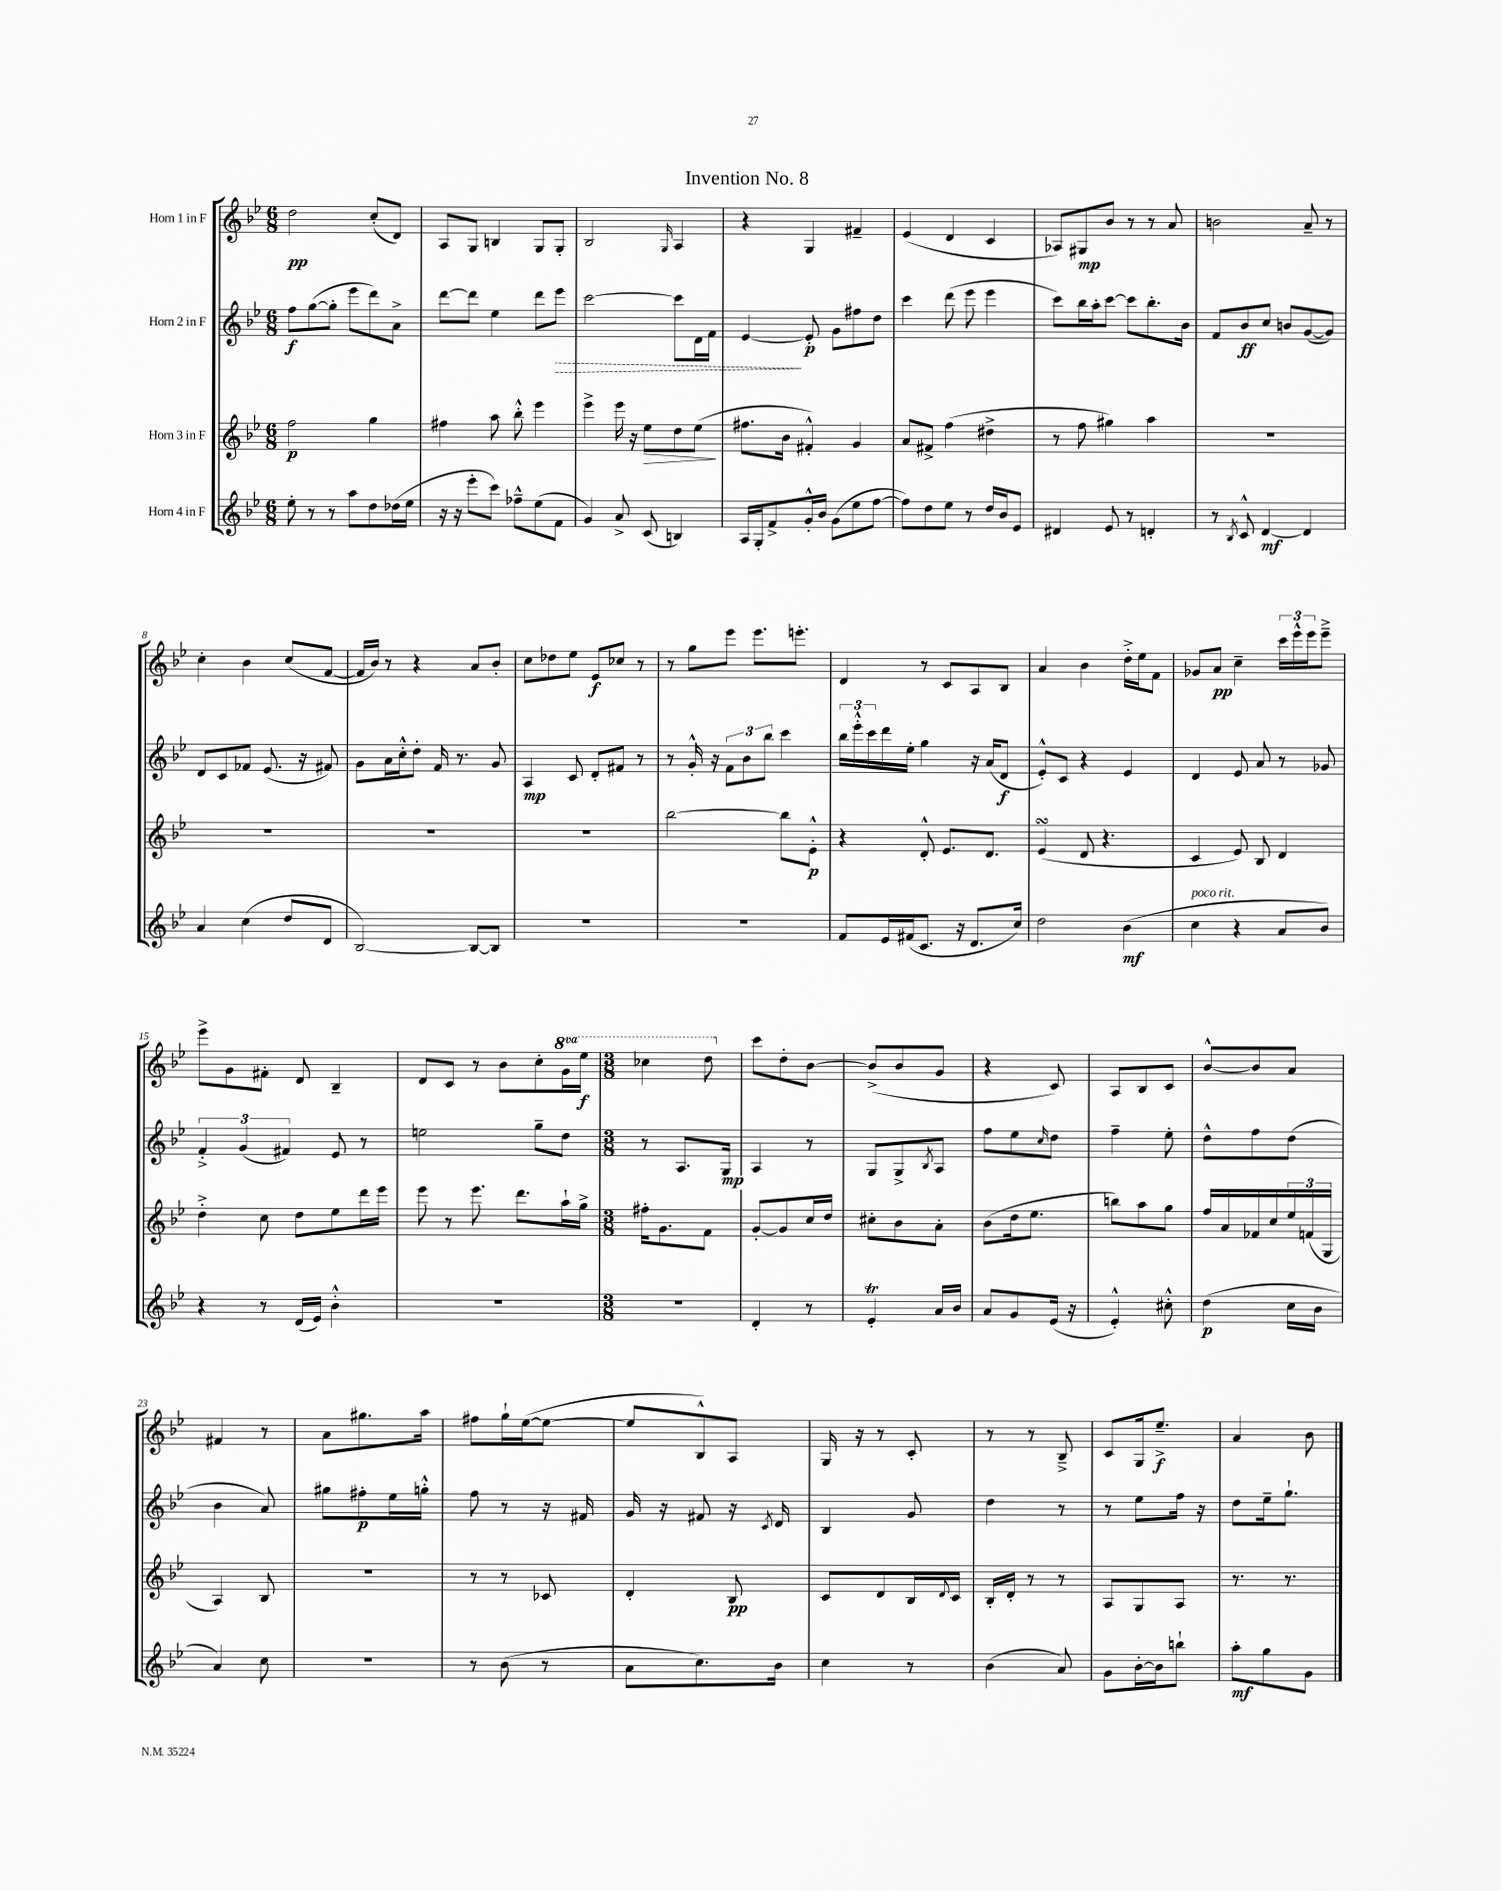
\header { title = "Invention No. 8" }
<<
\new StaffGroup <<
\new Staff = "s0" \with { instrumentName = "Horn 1 in F" } {
    \clef treble \key bes \major \numericTimeSignature \time 6/8 \set Staff.ottavationMarkups = #ottavation-simple-ordinals
    d''2\pp c''8-.( d'8) |
    a8 g8 b4 g8 g8-. |
    bes2 \grace { g16 } a4 |
    r4 g4 fis'4-- |
    ees'4( d'4 c'4 |
    aes8) gis8\mp bes'8 r8 r8 a'8 |
    b'2 a'8-- r8 |
    c''4-. bes'4 c''8( f'8~ |
    f'16 bes'16) r8 r4 a'8 bes'8-. |
    c''8 des''8 ees''8 ees'8\f ces''8 r8 |
    r8 g''8 ees'''8 ees'''8. e'''8.-. |
    d'4 r8 c'8 a8 bes8 |
    a'4 bes'4 d''16-.-> ees''16 f'8 |
    ges'8 a'8\pp c''4-- \tuplet 3/2 { c'''16 ees'''16-^ ees'''16 } ees'''8---> |
    ees'''8-> g'8 fis'8-. d'8 bes4-- |
    d'8 c'8 r8 bes'8 c''8-. \ottava #1 g''16 ees'''16\f |
    \numericTimeSignature \time 3/8 ces'''4 d'''8 \ottava #0 |
    c'''8 d''8-. bes'8~ |
    bes'8->( bes'8 g'8 |
    r4 c'8) |
    a8 bes8 c'8 |
    bes'8~-^ bes'8 a'8 |
    fis'4 r8 |
    a'8 gis''8. a''16 |
    fis''8 g''16-! ees''16~( ees''8~ |
    ees''8 bes8-^) a8 |
    g16 r16 r8 c'8-. |
    r8 r8 bes8---> |
    c'8 g16 ees''8.--->\f |
    a'4 bes'8 \bar "|." |
}
\new Staff = "s1" \with { instrumentName = "Horn 2 in F" } {
    \clef treble \key bes \major \numericTimeSignature \time 6/8
    f''8\f g''8~( g''8-. ees'''8 d'''8) a'8-> |
    d'''8~ d'''8 ees''4 d'''8 \once \override Hairpin.style = #'dashed-line ees'''8\> |
    c'''2~ c'''8 d'16 f'16 |
    ees'4~\! ees'8-.\p g'8 fis''8 d''8 |
    c'''4 d'''8( ees'''8 ees'''4 |
    c'''8) bes''16 a''16-. c'''8~ c'''8 bes''8.-. bes'16 |
    f'8 bes'8\ff c''8 b'8 g'8~( g'8) |
    d'8 c'8 fes'8 ees'8.( r16 fis'8) |
    g'8 a'16 c''16-.-^ d''8-. f'16 r8. g'8 |
    a4\mp c'8 d'8-. fis'8 r8 |
    r8 g'16-.-^ r16 \tuplet 3/2 { f'8 bes'8 bes''8 } c'''4 |
    \tuplet 3/2 { bes''16 ees'''16-.-^ c'''16 } d'''16 ees''16-. g''4 r16 a'16( d'8\f |
    ees'8-.-^) c'8 r4 ees'4 |
    d'4 ees'8 a'8 r8 ges'8 |
    \tuplet 3/2 { f'4-.-> g'4( fis'4) } ees'8 r8 |
    e''2 g''8-- d''8 |
    \numericTimeSignature \time 3/8 r8 a8. g16\mp |
    a4 r8 |
    g8 g8-> \acciaccatura { bes8 } a8 |
    f''8 ees''8 \grace { c''16 } d''8 |
    f''4-- ees''8-. |
    d''8-^ f''8 d''8( |
    bes'4 a'8) |
    gis''8 fis''8-.\p ees''16 g''16-.-^ |
    f''8 r8 r16 fis'16 |
    g'16 r16 fis'8 r16 \acciaccatura { c'8 } d'16 |
    bes4 g'8 |
    d''4 r8 |
    r8 ees''8 f''16 r16 |
    d''8 ees''16-- g''8.-! \bar "|." |
}
\new Staff = "s2" \with { instrumentName = "Horn 3 in F" } {
    \clef treble \key bes \major \numericTimeSignature \time 6/8
    f''2\p g''4 |
    fis''4 a''8 bes''8-.-^ ees'''4 |
    ees'''4-> ees'''16 r16 ees''8\> d''8 ees''8\!( |
    fis''8. bes'16 fis'4-.-^) g'4 |
    a'8 fis'8-> f''4( dis''4-> |
    r8 f''8 gis''4) a''4 |
    R2. |
    R2. |
    R2. |
    R2. |
    bes''2~ bes''8 ees'8-.-^\p |
    r4 d'8-.-^ ees'8. d'8. |
    ees'4\turn( d'8 r4. |
    c'4 ees'8) bes8 d'4 |
    d''4-.-> c''8 d''8 ees''8 d'''16 ees'''16 |
    ees'''8 r8 ees'''8. d'''8. a''16-! g''16-> |
    \numericTimeSignature \time 3/8 fis''16-. g'8. f'8 |
    g'8~-. g'8 c''16 d''16 |
    cis''8-. bes'8 a'8-. |
    bes'8( d''16 ees''8. |
    b''8) a''8 g''8 |
    f''16 a'16 fes'16 c''16 \tuplet 3/2 { ees''16 f'16( g16 } |
    a4) bes8 |
    R4. |
    r8 r8 ces'8 |
    d'4-. bes8\pp |
    c'8 d'8 bes16 \appoggiatura { d'8 } c'16 |
    bes16-. d'16-. r8 r8 |
    a8 g8 a8 |
    r8. r8. \bar "|." |
}
\new Staff = "s3" \with { instrumentName = "Horn 4 in F" } {
    \clef treble \key bes \major \numericTimeSignature \time 6/8
    ees''8-. r8 r8 a''8 d''8 des''16( ees''16 |
    r16 r16 ees'''8-. c'''8) fes''8---^ ees''8( f'8 |
    g'4) a'8-> c'8( b4) |
    a16 g16-. f'8-> g'16-.-^ bes'16 g'8( ees''8 f''8~ |
    f''8) d''8 ees''8 r8 d''16 bes'16 ees'8 |
    dis'4 ees'8 r8 d'4-. |
    r8 \acciaccatura { bes8 } c'8-^ d'4~\mf d'4 |
    a'4 c''4( d''8 d'8 |
    bes2~) bes8~ bes8 |
    R2. |
    R2. |
    f'8 ees'16 fis'16( c'8. r16 d'8. c''16) |
    d''2 bes'4\mf( |
    c''4^\markup { \italic "poco rit." } r4 a'8 bes'8) |
    r4 r8 d'16( ees'16) bes'4-.-^ |
    R2. |
    \numericTimeSignature \time 3/8 R4. |
    d'4-. r8 |
    ees'4-.\trill a'16 bes'16 |
    a'8 g'8 ees'16( r16 |
    ees'4-.-^) cis''8-.-^ |
    d''4\p( c''16 bes'16 |
    a'4) c''8 |
    R4. |
    r8 bes'8( r8 |
    a'8 c''8.) bes'16 |
    c''4 r8 |
    bes'4( a'8) |
    g'8 bes'16~-. bes'16 b''8-! |
    a''8-.\mf g''8 g'8 \bar "|." |
}
>>
>>
